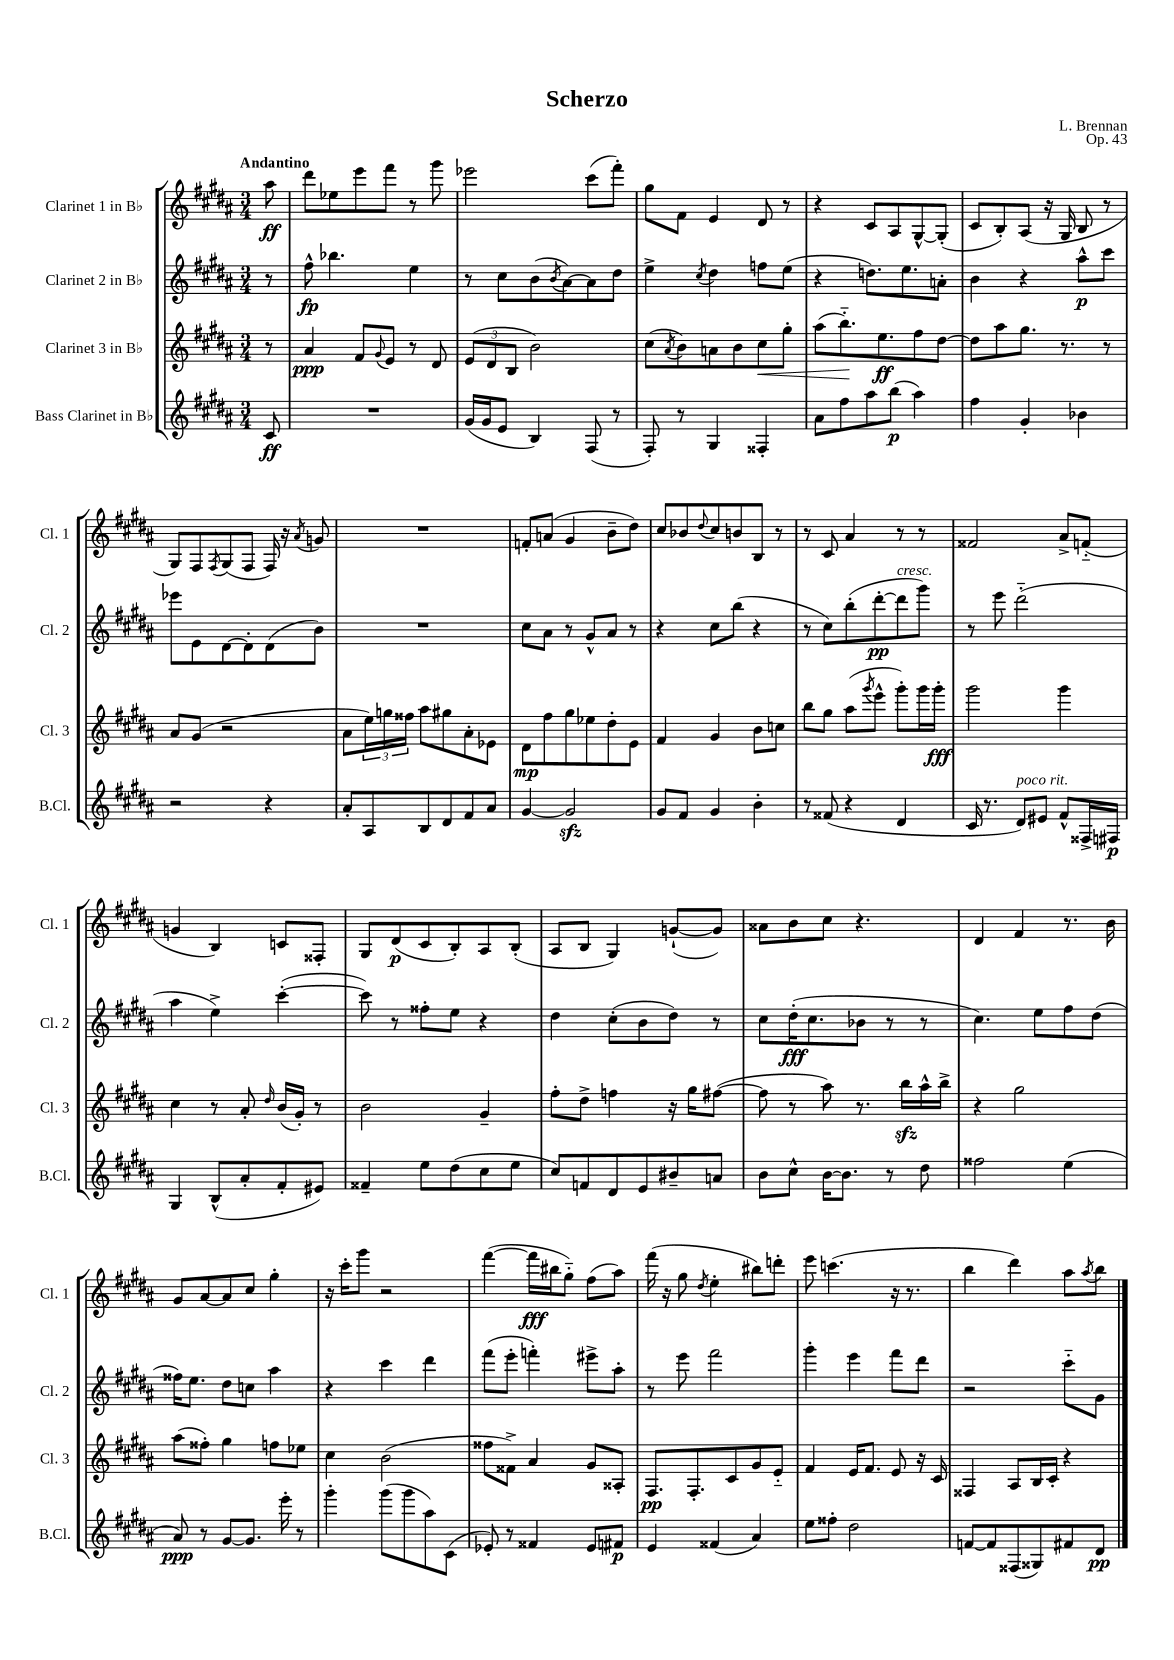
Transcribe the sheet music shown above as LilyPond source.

\header { title = "Scherzo" composer = "L. Brennan" opus = "Op. 43" }
<<
\new StaffGroup <<
\new Staff = "s0" \with { instrumentName = "Clarinet 1 in Bb" shortInstrumentName = "Cl. 1" } {
    \clef treble \key b \major \numericTimeSignature \time 3/4 \partial 8 \tempo "Andantino"
    ais''8\ff |
    dis'''8 ees''8 e'''8 fis'''8 r8 gis'''8 |
    ees'''2 cis'''8( fis'''8-.) |
    gis''8 fis'8 e'4 dis'8 r8 |
    r4 cis'8 ais8 gis8~-^ gis8-.( |
    cis'8 b8-.) ais8( r16 gis16 b8 r8 |
    gis8) fis8 \acciaccatura { fis8 } gis8( fis8 fis16) r16 \acciaccatura { ais'8 } g'8 |
    R2. |
    f'8-. a'8( gis'4 b'8-- dis''8) |
    cis''8 bes'8 \appoggiatura { dis''8 } cis''8 b'8 b8 r8 |
    r8 cis'8 ais'4 r8 r8 |
    fisis'2 ais'8-> f'8-_( |
    g'4 b4) c'8 fisis8-. |
    gis8 dis'8\p( cis'8 b8-.) ais8 b8-.( |
    ais8 b8 gis4) g'8~-!( g'8) |
    aisis'8 b'8 cis''8 r4. |
    dis'4 fis'4 r8. b'16 |
    gis'8 ais'8~ ais'8 cis''8 gis''4-. |
    r16 cis'''16-. gis'''8 r2 |
    fis'''4~( fis'''16\fff bis''16 gis''8-_) fis''8( ais''8) |
    fis'''16( r16 gis''8 \acciaccatura { dis''8 } e''4-. bis''8) d'''8-. |
    e'''8 c'''4.( r16 r8. |
    b''4 dis'''4) ais''8 \acciaccatura { ais''8 } b''8 \bar "|." |
}
\new Staff = "s1" \with { instrumentName = "Clarinet 2 in Bb" shortInstrumentName = "Cl. 2" } {
    \clef treble \key b \major \numericTimeSignature \time 3/4 \partial 8
    r8 |
    fis''8-^\fp bes''4. e''4 |
    r8 cis''8 b'8( \acciaccatura { b'8 } ais'8~) ais'8 dis''8 |
    e''4-> \acciaccatura { cis''8 } dis''4 f''8 e''8( |
    r4 d''8.) e''8. a'8-. |
    b'4 r4 ais''8-^\p cis'''8 |
    ees'''8 e'8 dis'8~ dis'8-. dis'8( b'8) |
    R2. |
    cis''8 ais'8 r8 gis'8-^ ais'8 r8 |
    r4 cis''8 b''8( r4 |
    r8 cis''8) b''8-.( dis'''8~-.\pp dis'''8^\markup { \italic "cresc." } gis'''8) |
    r8 e'''8 dis'''2-_( |
    ais''4 e''4->) cis'''4~-.( |
    cis'''8) r8 fisis''8-. e''8 r4 |
    dis''4 cis''8-.( b'8 dis''8) r8 |
    cis''8 dis''16-.\fff( cis''8. bes'8 r8 r8 |
    cis''4.) e''8 fis''8 dis''8( |
    fisis''16) e''8. dis''8 c''8 ais''4 |
    r4 cis'''4 dis'''4 |
    fis'''8( e'''8-. f'''4-.) eis'''8-> ais''8-. |
    r8 e'''8 fis'''2 |
    gis'''4-. e'''4 fis'''8 dis'''8 |
    r2 cis'''8-_ gis'8 \bar "|." |
}
\new Staff = "s2" \with { instrumentName = "Clarinet 3 in Bb" shortInstrumentName = "Cl. 3" } {
    \clef treble \key b \major \numericTimeSignature \time 3/4 \partial 8
    r8 |
    ais'4\ppp fis'8 \appoggiatura { gis'8 } e'8 r8 dis'8 |
    \tuplet 3/2 { e'8( dis'8 b8 } b'2) |
    cis''8( \acciaccatura { ais'8 } b'8) a'8 b'8 cis''8\< gis''8-. |
    ais''8( b''8.-_\!) e''8.\ff fis''8 dis''8~ |
    dis''8 ais''8 gis''8. r8. r8 |
    ais'8 gis'8( r2 |
    ais'8 \tuplet 3/2 { e''16) g''16 fisis''16 } ais''8 gis''8 ais'8-. ees'8 |
    dis'8\mp fis''8 gis''8 ees''8 dis''8-. e'8 |
    fis'4 gis'4 b'8 c''8 |
    b''8 gis''8 ais''8( \acciaccatura { gis'''8 } e'''8-^ gis'''8-.) gis'''16 gis'''16-.\fff |
    gis'''2 gis'''4 |
    cis''4 r8 ais'8-. \grace { dis''16 } b'16( gis'16-.) r8 |
    b'2 gis'4-- |
    fis''8-. dis''8-> f''4 r16 gis''16 fis''8~( |
    fis''8 r8 ais''8) r8. b''16\sfz ais''16-^ b''16-> |
    r4 gis''2 |
    ais''8( fisis''8-.) gis''4 f''8 ees''8 |
    cis''4 b'2( |
    fisis''8 fisis'8->) ais'4 gis'8 aisis8-. |
    fis8.\pp fis8.-. cis'8 gis'8 e'8-_ |
    fis'4 e'16 fis'8. e'8 r16 cis'16 |
    fisis4 ais8 b16 cis'16-. r4 \bar "|." |
}
\new Staff = "s3" \with { instrumentName = "Bass Clarinet in Bb" shortInstrumentName = "B.Cl." } {
    \clef treble \key b \major \numericTimeSignature \time 3/4 \partial 8
    cis'8\ff |
    R2. |
    gis'16( gis'16 e'8 b4) fis8( r8 |
    fis8-.) r8 gis4 fisis4-. |
    ais'8 fis''8 ais''8 b''8\p( ais''4) |
    fis''4 gis'4-. bes'4 |
    r2 r4 |
    ais'8-. ais8 b8 dis'8 fis'8 ais'8 |
    gis'4~ gis'2\sfz |
    gis'8 fis'8 gis'4 b'4-. |
    r8 fisis'8( r4 dis'4 |
    cis'16 r8. dis'8^\markup { \italic "poco rit." }) eis'8 fis'8-^ fisis16-> fis16\p |
    gis4 b8-^( ais'8-. fis'8-. eis'8) |
    fisis'4-- e''8 dis''8( cis''8 e''8 |
    cis''8) f'8 dis'8 e'8 bis'8-- a'8 |
    b'8 cis''8-^ b'16~ b'8. r8 dis''8 |
    fisis''2 e''4( |
    ais'8\ppp) r8 gis'8~ gis'8. e'''16-. r8 |
    gis'''4-. gis'''8( gis'''8 ais''8) cis'8( |
    ees'8-.) r8 fisis'4 ees'8 fis'8\p |
    e'4 fisis'4( ais'4) |
    e''8 fisis''8-. dis''2 |
    f'8~ f'8 fisis8( gisis8) fis'8 dis'8\pp \bar "|." |
}
>>
>>
\layout { \context { \Score \remove "Bar_number_engraver" } }
